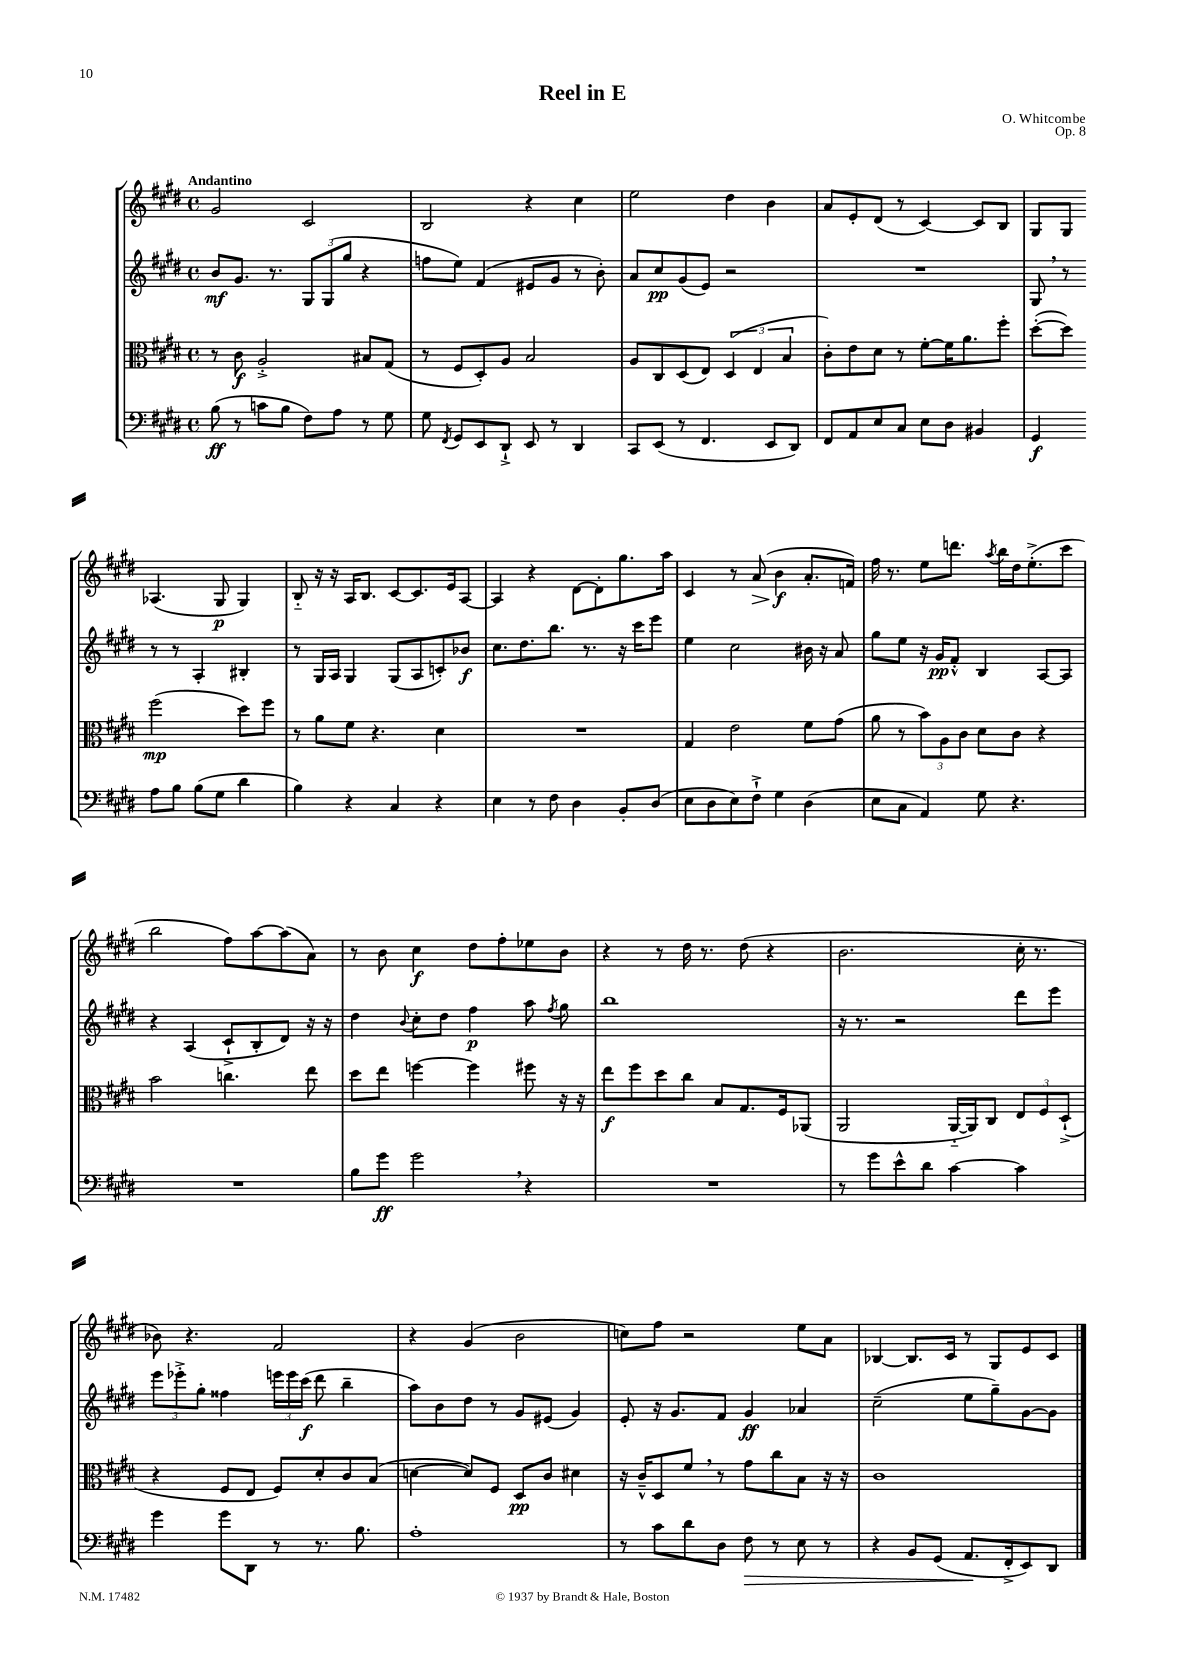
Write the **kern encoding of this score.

**kern	**kern	**kern	**kern
*staff4	*staff3	*staff2	*staff1
*clefF4	*clefC3	*clefG2	*clefG2
*k[f#c#g#d#]	*k[f#c#g#d#]	*k[f#c#g#d#]	*k[f#c#g#d#]
*M4/4	*M4/4	*M4/4	*M4/4
*met(c)	*met(c)	*met(c)	*met(c)
(8B	8r	8b	2g#
8r	8c#	8.g#	.
8c	2A'^	.	.
.	.	8.r	.
8B	.	.	.
8F#)	.	12G#	2c#
.	.	(12G#	.
8A	.	.	.
.	.	12gg#	.
8r	8B#	4r	.
8G#	(8G#	.	.
=	=	=	=
8G#	8r	8ff	2B
8qFF#	.	.	.
8GG#	8F#	8ee)	.
8EE	8D#')	(4f#	.
8DD#`^	8A	.	.
8EE	2B	8e#	4r
8r	.	8g#	.
4DD#	.	8r	4cc#
.	.	8b')	.
=	=	=	=
8CC#	8A	8a	2ee
(8EE	8C#	8cc#	.
8r	(8D#	(8g#	.
4.FF#	8E)	8e)	.
.	(6D#	2r	4dd#
.	6E	.	.
8EE	.	.	4b
.	6B	.	.
8DD#)	.	.	.
=	=	=	=
8FF#	8c#')	1r	8a
8AA	8e	.	8e'
8E	8d#	.	(8d#
8C#	8r	.	8r
8E	[8f#'	.	[4c#)
8D#	16f#]	.	.
.	8.a	.	.
4BB#	.	.	8c#]
.	8ff#'	.	8B
=	=	=	=
4GG#	([8dd#'	8G#	8G#
.	8dd#])	8r	8G#
8A	(2ff#	8r	(4.A-
8B	.	8r	.
(8B	.	4A'	.
8G#	.	.	8G#
4d#	8dd#)	4B#'	4G#)
.	8ff#	.	.
=	=	=	=
4B)	8r	8r	8B'~
.	8a	16G#	16r
.	.	16A	16r
4r	8f#	4G#	16A
.	.	.	8.B
.	4.r	.	.
4C#	.	(8G#	[8c#
.	.	8A	8.c#]
4r	4d#	8c')	.
.	.	.	16e
.	.	8b-	[8A
=	=	=	=
4E	1r	8.cc#	4A]
.	.	8.dd#	.
8r	.	.	4r
8F#	.	8.bb	.
4D#	.	.	[8d#
.	.	8.r	.
.	.	.	8d#']
8BB'	.	16r	8.gg#
.	.	16ccc#	.
(8D#	.	8eee	.
.	.	.	16aa
=	=	=	=
8E	4G#	4ee	4c#
8D#	.	.	.
8E)	2e	2cc#	8r
8F#`^	.	.	(8a
4G#	.	.	4b
(4D#	8f#	16b#	8.a'
.	.	16r	.
.	(8g#	8a	.
.	.	.	16f)
=	=	=	=
8E	8a	8gg#	16ff#
.	.	.	8.r
8C#	8r	8ee	.
4AA)	12b)	16r	8ee
.	.	16g#	.
.	12A	.	.
.	.	8f#'^^	8.ddd
.	12c#	.	.
8G#	8d#	4B	.
.	.	.	8qaa
.	.	.	16bb
4.r	8c#	.	16dd#
.	.	.	(8.ee'^
.	4r	[8A	.
.	.	8A]	8ccc#
=	=	=	=
1r	2b	4r	2bb
.	.	(4A	.
.	4.cc	8c#`^	8ff#)
.	.	8B'	[8aa
.	.	8d#)	(8aa]
.	8ee	16r	8a)
.	.	16r	.
=	=	=	=
8B	8dd#	4dd#	8r
8g#	8ee	.	8b
.	.	8qqb	.
2g#	[4ff	8cc#'	4cc#
.	.	8dd#	.
.	4ff]	4ff#	8dd#
.	.	.	8ff#'
4r	8ff#	8aa	8ee-
.	.	8qff#	.
.	16r	8gg#	8b
.	16r	.	.
=	=	=	=
1r	8ee	1bb	4r
.	8ff#	.	.
.	8dd#	.	8r
.	8cc#	.	16dd#
.	.	.	8.r
.	8B	.	.
.	8.G#	.	(8dd#
.	.	.	4r
.	16F#	.	.
.	(8AA-	.	.
=	=	=	=
8r	2AA	16r	2.b
.	.	8.r	.
8g#	.	.	.
8e^^	.	2r	.
8d#	.	.	.
[4c#	[16AA'~	.	.
.	16AA])	.	.
.	8C#	.	.
4c#]	12E	8ddd#	16cc#'
.	.	.	8.r
.	12F#	.	.
.	.	8eee	.
.	(12D#`^	.	.
=	=	=	=
4g#	4r	12eee	8b-)
.	.	12eee-'^	.
.	.	.	4.r
.	.	12gg#'	.
8g#	8F#	4ff##	.
8DD#	8E	.	.
8r	8F#)	24eee	2f#
.	.	24eee	.
.	.	(24ccc#	.
8.r	8d#'	8ddd#	.
.	8c#	4bb~	.
8.B	.	.	.
.	(8B	.	.
=	=	=	=
1A'	[4d	8aa)	4r
.	.	8b	.
.	8d])	8dd#	(4g#
.	8F#	8r	.
.	8D#	8g#	2b
.	8c#	(8e#	.
.	4d#	4g#)	.
=	=	=	=
8r	16r	8e'	8cc)
.	16c#~^^	.	.
8c#	8D#	16r	8ff#
.	.	8.g#	.
8d#	8f#	.	2r
8D#	8r	8f#	.
8F#	8g#	4g#	.
8r	8cc#	.	.
8E	8B	4a-	8ee
8r	16r	.	8a
.	16r	.	.
=	=	=	=
4r	1c#	(2cc#~	[4B-
8BB	.	.	8.B-]
(8GG#	.	.	.
.	.	.	16c#
8.AA	.	8ee	8r
.	.	8gg#~)	8G#
16FF#'^	.	.	.
8EE)	.	[8g#	8e
8DD#	.	8g#]	8c#
==	==	==	==
*-	*-	*-	*-
